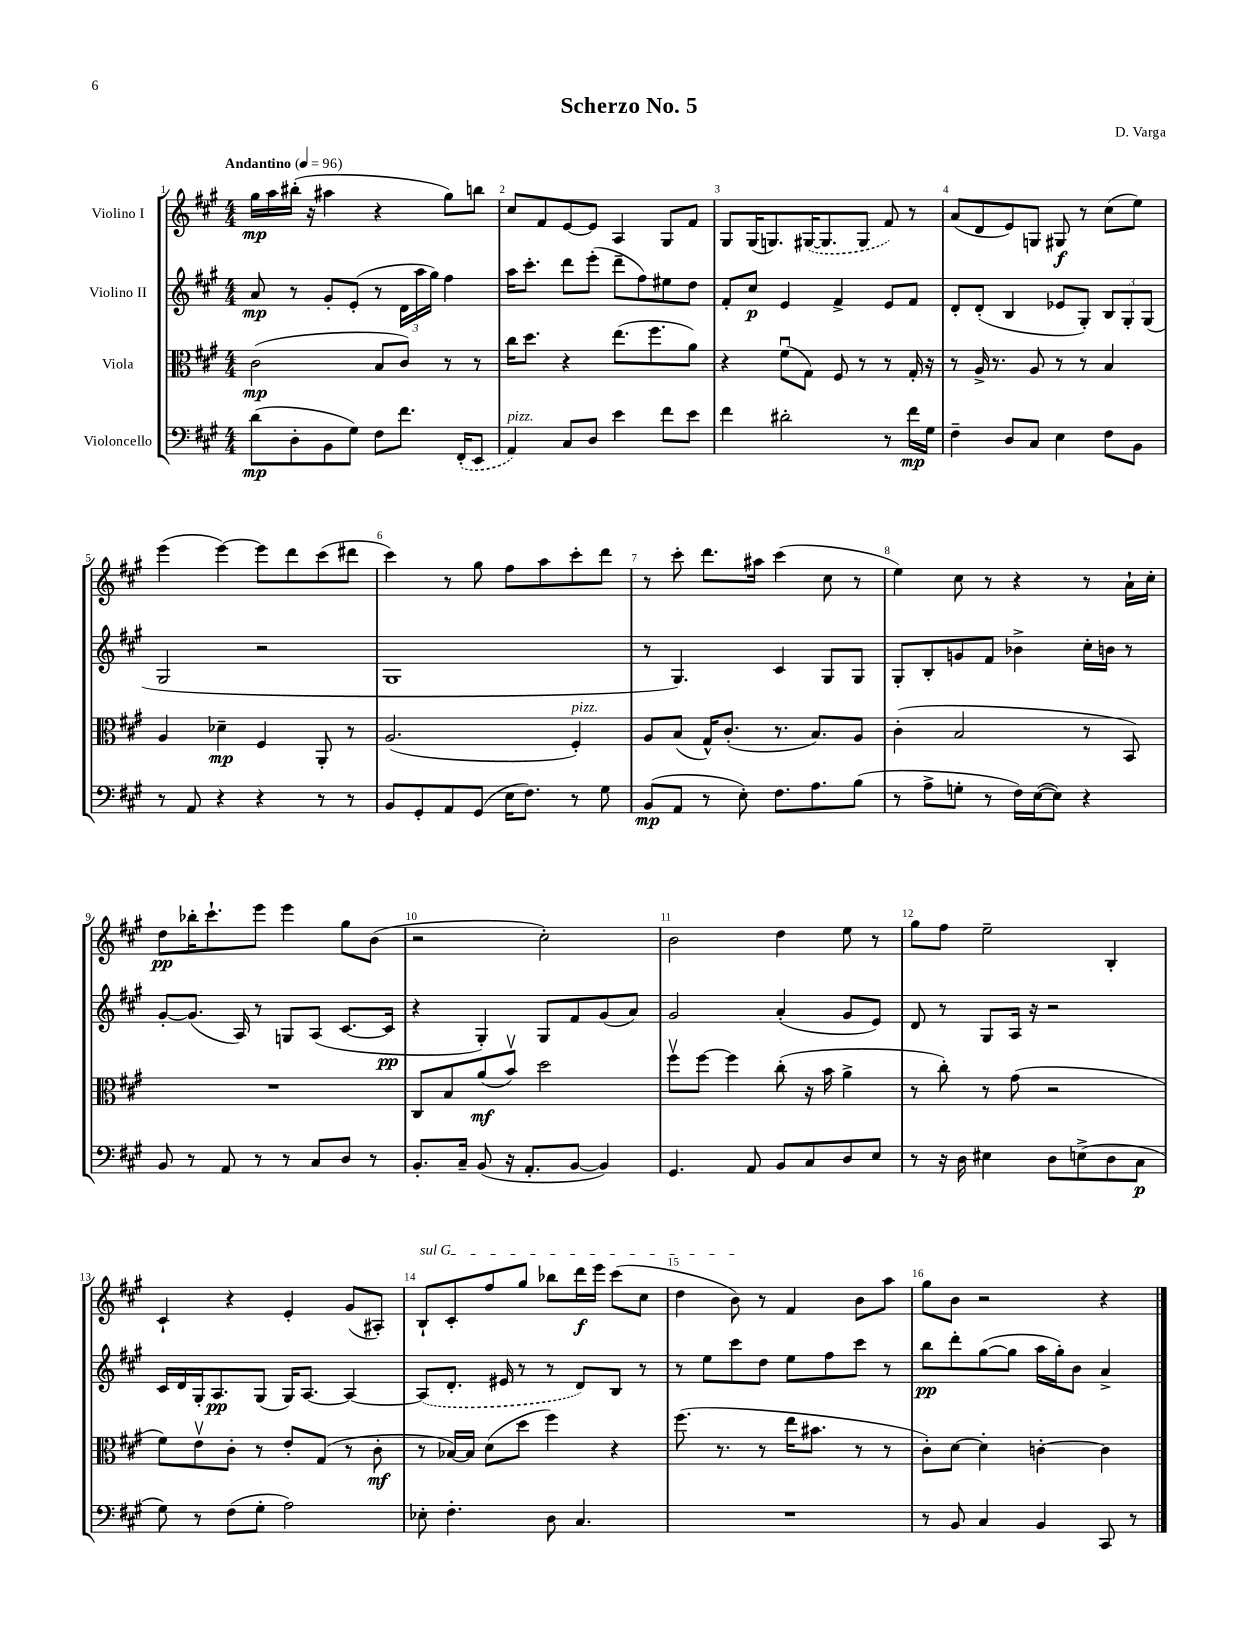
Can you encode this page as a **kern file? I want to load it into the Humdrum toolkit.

**kern	**kern	**kern	**kern
*staff4	*staff3	*staff2	*staff1
*clefF4	*clefC3	*clefG2	*clefG2
*k[f#c#g#]	*k[f#c#g#]	*k[f#c#g#]	*k[f#c#g#]
*M4/4	*M4/4	*M4/4	*M4/4
*MM96	*MM96	*MM96	*MM96
(8d	(2c#	8a	16gg#
.	.	.	16aa
8D'	.	8r	(16bb#'
.	.	.	16r
8BB	.	8g#'	4aa#
8G#)	.	(8e'	.
8F#	8B	8r	4r
8.f#	8c#)	24d	.
.	.	24aa	.
.	.	24gg#)	.
.	8r	4ff#	8gg#)
(16FF#'	.	.	.
8EE	8r	.	8bb
=	=	=	=
4AA)	16cc#	16aa	8cc#
.	8.dd	8.ccc#'	.
.	.	.	8f#
8C#	4r	8ddd	[8e
8D	.	(8eee'	8e]
4e	(8.ee	8ddd~	4A
.	.	8ff#)	.
.	8.ff#	.	.
8f#	.	8ee#	8G#
8e	8a)	8dd	8f#
=	=	=	=
4f#	4r	8f#'	8G#
.	.	8cc#	(16G#
.	.	.	8.G)
2d#'	(8f#u	4e	.
.	8G#)	.	([16G#
.	.	.	8.G#]
.	8F#	4f#^	.
.	8r	.	8G#
8r	8r	8e	8f#)
16f#	16G#'	8f#	8r
16G#	16r	.	.
=	=	=	=
4F#~	8r	8d'	(8a
.	16A^	(8d'	8d
.	8.r	.	.
8D	.	4B	8e)
8C#	8A	.	8G
4E	8r	8e-	8G#
.	8r	8G#')	8r
8F#	4B	12B	(8cc#
.	.	12G#'	.
8BB	.	.	8ee)
.	.	(12G#	.
=	=	=	=
8r	4A	2G#	(4eee
8AA	.	.	.
4r	4d-~	.	[4eee)
4r	4F#	2r	8eee]
.	.	.	8ddd
8r	8AA'	.	(8ccc#
8r	8r	.	8ddd#
=	=	=	=
8BB	(2.A	1G#	4ccc#)
8GG#'	.	.	.
8AA	.	.	8r
(8GG#	.	.	8gg#
16E	.	.	8ff#
8.F#)	.	.	.
.	.	.	8aa
8r	4F#')	.	8ccc#'
8G#	.	.	8ddd
=	=	=	=
(8BB	8A	8r	8r
8AA	(8B	4.G#)	8ccc#'
8r	16G#^^)	.	8.ddd
.	(8.c#'	.	.
8E')	.	.	.
.	.	.	16aa#
8.F#	8.r	4c#	(4ccc#
8.A	8.B)	.	.
.	.	8G#	8cc#
(8B	8A	8G#	8r
=	=	=	=
8r	(4c#'	8G#'	4ee)
8A^	.	8B'	.
8G'	2B	8g	8cc#
8r	.	8f#	8r
16F#)	.	4b-^	4r
([16E	.	.	.
8E])	.	.	.
4r	8r	16cc#'	8r
.	.	16b	.
.	8BB)	8r	16a`
.	.	.	16cc#'
=	=	=	=
8BB	1r	[8g#'	8dd
8r	.	(8.g#]	16bb-'
.	.	.	8.ccc#`
8AA	.	.	.
.	.	16A)	.
8r	.	8r	8eee
8r	.	8G	4eee
8C#	.	(8A	.
8D	.	[8.c#	8gg#
8r	.	.	(8b
.	.	16c#]	.
=	=	=	=
8.BB'	8C#	4r	2r
.	8B	.	.
16C#~	.	.	.
(8BB	(8a	4G#')	.
16r	8bv)	.	.
8.AA'	.	.	.
.	2dd	8G#	2cc#')
[8BB	.	8f#	.
4BB])	.	(8g#	.
.	.	8a)	.
=	=	=	=
4.GG#	8ff#v	2g#	2b
.	[8ff#	.	.
.	4ff#]	.	.
8AA	.	.	.
8BB	(8cc#'	(4a'	4dd
8C#	16r	.	.
.	16b	.	.
8D	4a^	8g#	8ee
8E	.	8e)	8r
=	=	=	=
8r	8r	8d	8gg#
16r	8cc#')	8r	8ff#
16D	.	.	.
4E#	8r	8G#	2ee~
.	(8g#	16A	.
.	.	16r	.
8D	2r	2r	.
(8E^	.	.	.
8D	.	.	4B'
8C#	.	.	.
=	=	=	=
8G#)	8f#)	16c#	4c#`
.	.	16d	.
8r	8ev	16G#'	.
.	.	8.A	.
(8F#	8c#'	.	4r
8G#'	8r	(8G#	.
2A)	8e'	16G#)	4e'
.	.	[8.A	.
.	(8G#	.	.
.	8r	4A_	(8g#
.	8c#'	.	8A#')
=	=	=	=
8E-'	8r	(8A]	8B`
4.F#'	[16B-)	8.d'	8c#'
.	16B-]	.	.
.	(8d	.	8ff#
.	.	16e#	.
.	8dd	8r	8gg#
8D	4ff#)	8r	8bb-
4.C#	.	8d)	16ddd
.	.	.	16eee
.	4r	8B	(8ccc#
.	.	8r	8cc#
=	=	=	=
1r	(8.ff#	8r	4dd
.	.	8ee	.
.	8.r	.	.
.	.	8ccc#	8b)
.	8r	8dd	8r
.	16ee	8ee	4f#
.	8.b#	.	.
.	.	8ff#	.
.	8r	8ccc#	8b
.	8r	8r	8aa
=	=	=	=
8r	8c#')	8bb	8gg#
8BB	[8d	8ddd'	8b
4C#	4d']	([8gg#	2r
.	.	8gg#]	.
4BB	[4c'	16aa	.
.	.	16gg#')	.
.	.	8b	.
8CC#	4c]	4a^	4r
8r	.	.	.
==	==	==	==
*-	*-	*-	*-
